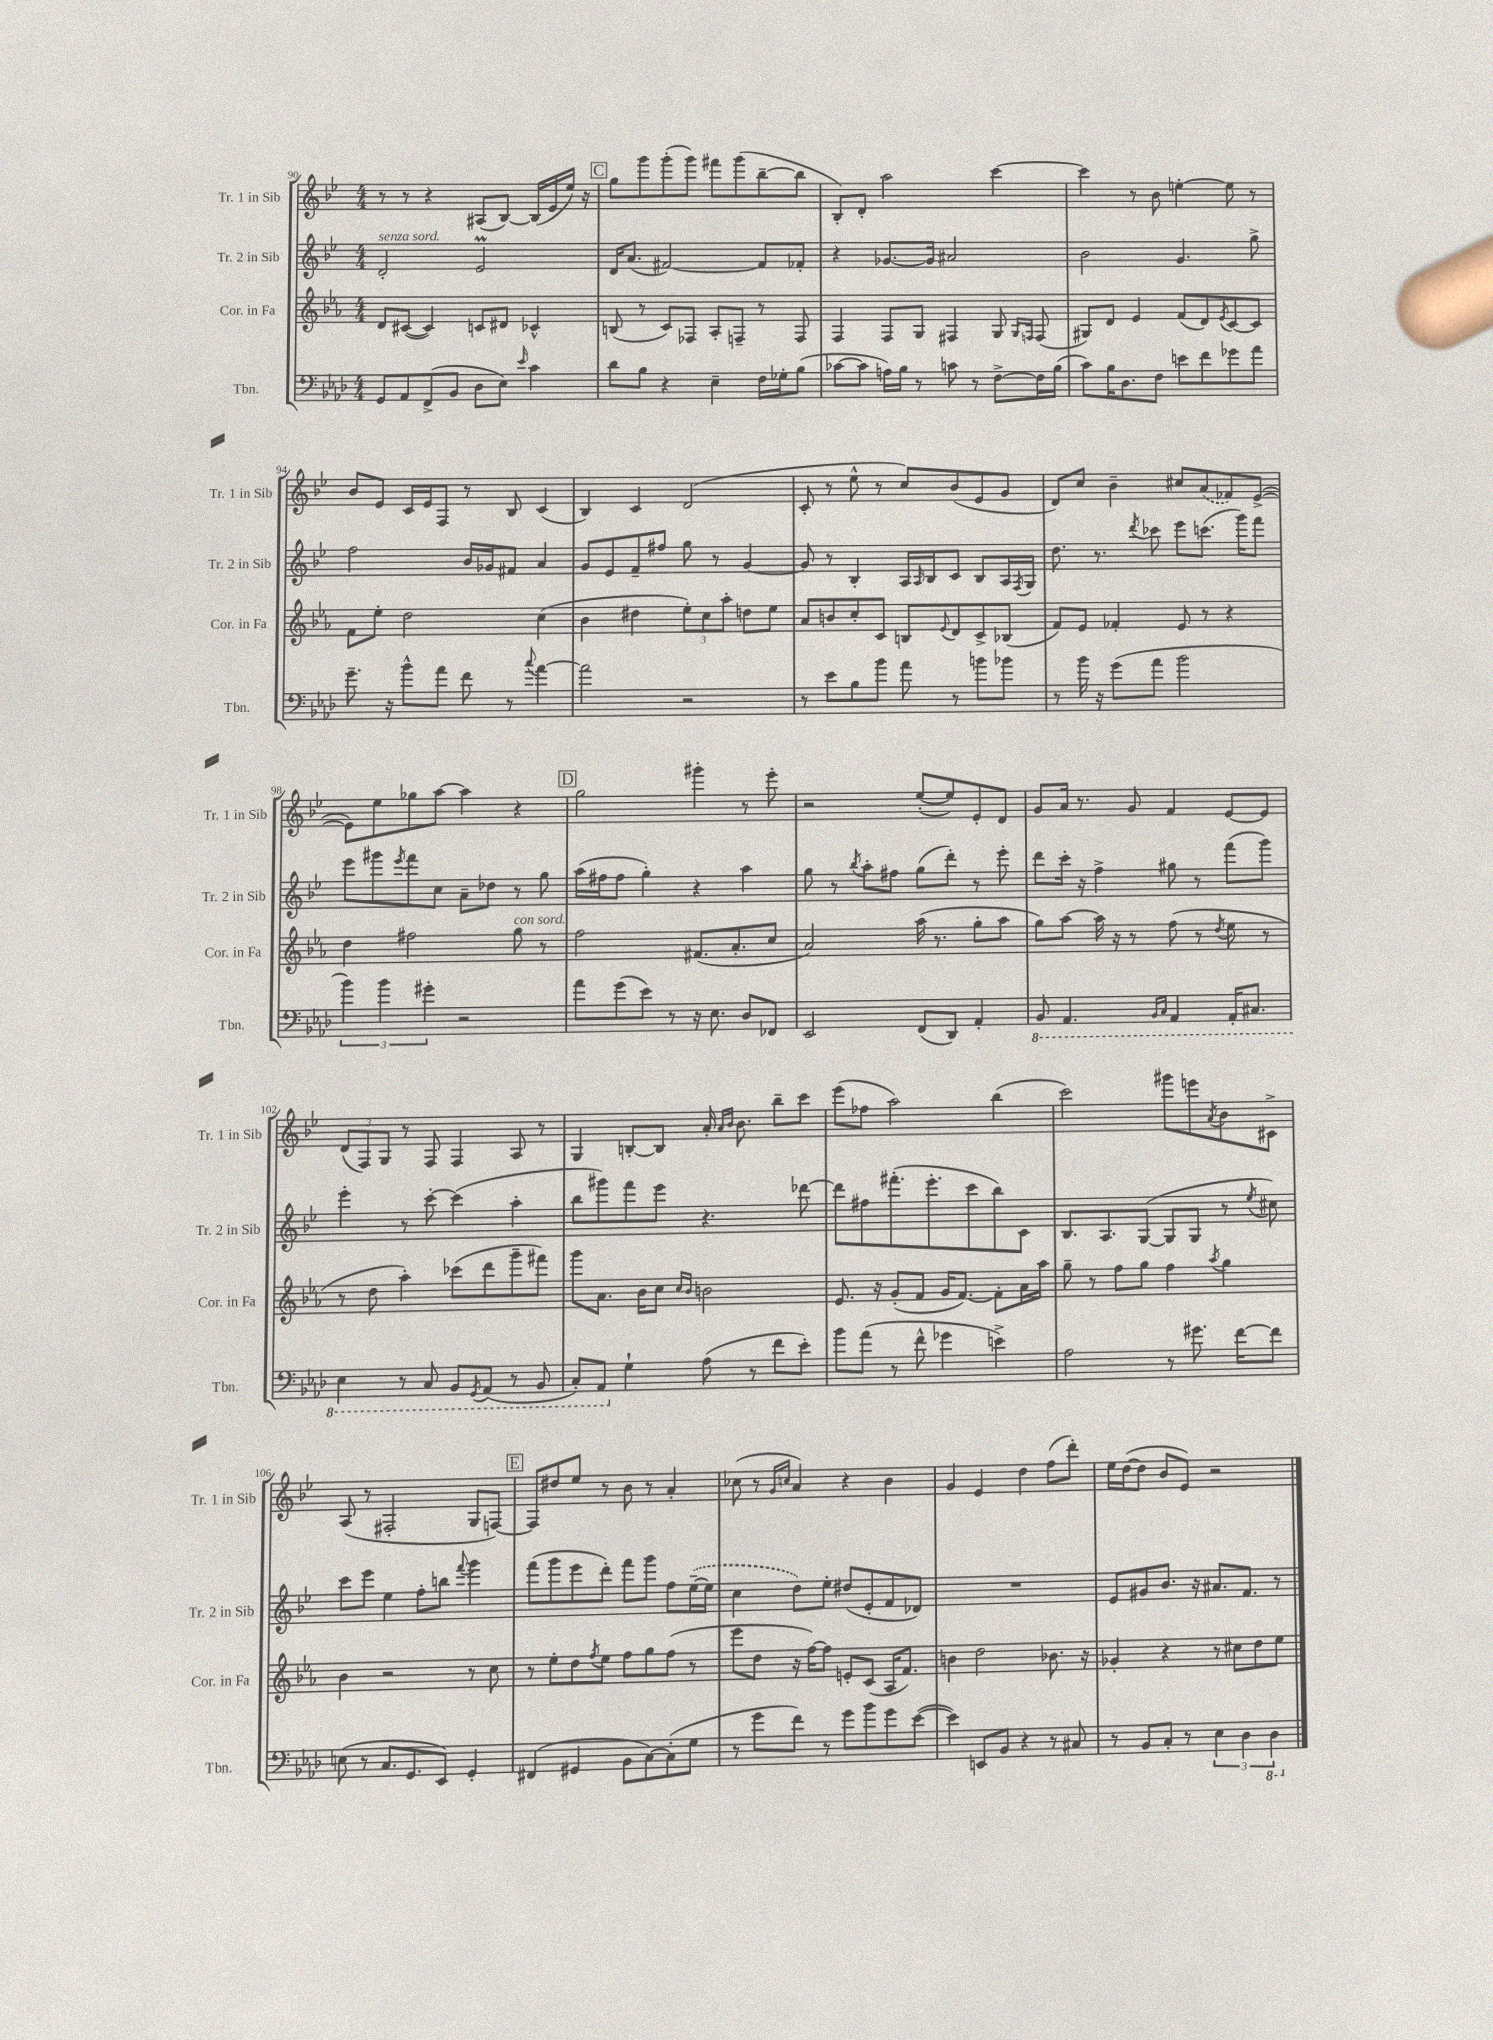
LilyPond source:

<<
\new StaffGroup <<
\new Staff = "s0" \with { instrumentName = "Tr. 1 in Sib" shortInstrumentName = "Tr. 1 in Sib" } {
    \clef treble \key bes \major \numericTimeSignature \time 4/4
    r8 r8 r4 ais8( bes8~) bes16( ees'16 ees''16) r16 |
    \mark \markup { \box "C" } g''8 g'''8 g'''8-.( g'''8) fis'''8 g'''8( bes''8~-- bes''8 |
    bes8-.) d'8-. a''2 c'''4~ |
    c'''4 r8 bes'8 e''4~-. e''8 r8 |
    bes'8 ees'8 c'16 ees'16 f8 r8 bes8 c'4( |
    bes4) c'4 d'2( |
    c'8-. r8 ees''8-^ r8 c''8) bes'8( ees'8 g'8 |
    d'8) c''8 bes'4-- cis''8 \once \slurDashed a'8( fes'8) ees'8~->( |
    ees'8) ees''8 ges''8 a''8~ a''4 r4 |
    \mark \markup { \box "D" } g''2 gis'''4-. r8 ees'''8-. |
    r2 ees''8~-.( ees''8) ees'8-. d'8 |
    g'8 a'16 r8. g'8 f'4 ees'8~ ees'8 |
    \tuplet 3/2 { d'8( f8) g8 } r8 f8 f4 a8 r8 |
    g4 b8~-. b8 a'16-. \grace { a'16 bes'16 } bes'8. bes''8-- c'''8 |
    ees'''8( fes''8 a''2) bes''4( |
    c'''2) gis'''8 e'''8 \acciaccatura { a'8 } bes'8 cis'8-> |
    a8( r8 fis2-. g8 f8~) |
    \mark \markup { \box "E" } f8 dis''8 ees''8 r8 bes'8 r8 a'4-. |
    ces''8( r8 \grace { g'16 c''16 } a'4) r4 bes'4 |
    g'4 ees'4 d''4 f''8( d'''8-.) |
    ees''16 d''16~( d''8 bes'8 ees'8) r2 \bar "|." |
}
\new Staff = "s1" \with { instrumentName = "Tr. 2 in Sib" shortInstrumentName = "Tr. 2 in Sib" } {
    \clef treble \key bes \major \numericTimeSignature \time 4/4
    d'2-.^\markup { \italic "senza sord." } ees'2\prall |
    \mark \markup { \box "C" } d'16 a'8.( fis'2~) fis'8 fes'8-. |
    r4 ges'8.~ ges'16 ais'2 |
    bes'2 g'4. g''8-> |
    f''2 bes'16 ges'16 fis'8 a'4 |
    g'8 ees'8 f'8-- fis''8 g''8 r8 g'4~ |
    g'8 r8 bes4-. a16 \grace { a16 } bes16 c'8 bes8 a16 \acciaccatura { f8 } g16 |
    d''8. r8. \acciaccatura { d'''8 } ces'''8 ees'''8 c'''8.( g'''16) f'''8 |
    ees'''8 gis'''8 \acciaccatura { ees'''8 } f'''8 c''8 a'8-- des''8 r8 g''8 |
    \mark \markup { \box "D" } a''16( fis''16 fis''8 g''4-.) r4 a''4 |
    g''8 r8 \acciaccatura { bes''8 } a''8-. fis''8 g''8( d'''8-.) r8 ees'''8-. |
    d'''8 c'''16-. r16 f''4-> gis''8 r8 f'''8( g'''8) |
    ees'''4-. r8 c'''8~-. c'''4( a''4-. |
    bes''8 gis'''8) f'''8 ees'''8 r4. des'''8~ |
    des'''8 fis''8 fis'''8.-.( ees'''8.-. c'''8 bes''8) c'8 |
    bes8. a8. g8~( g8 g8 r8 \acciaccatura { ees''8 } cis''8) |
    c'''8 ees'''8 ees''4 f''8-. b''8 \appoggiatura { f'''8 } g'''4 |
    \mark \markup { \box "E" } f'''8( g'''8 ees'''8 d'''8-.) f'''8 g'''8 f''8 \once \slurDashed ees''16~--( ees''16 |
    c''4 d''8) ees''8-. dis''8( ees'8-. f'8 des'8) |
    R1 |
    ees'8 gis'8 bes'8. r16 ais'8. f'8. r8 \bar "|." |
}
\new Staff = "s2" \with { instrumentName = "Cor. in Fa" shortInstrumentName = "Cor. in Fa" } {
    \clef treble \key ees \major \numericTimeSignature \time 4/4
    d'8 cis'8~( cis'4) c'8 dis'8 ces'4-^ |
    \mark \markup { \box "C" } b8( r8 c'8) fes8 aes8-. f8-- r8 f8 |
    f4 f8 g8 fis4 g8 \grace { g16 f16 } f8( |
    gis8) d'8 ees'4 f'8( d'8) \acciaccatura { ees'8 } c'8~ c'8 |
    f'8 ees''8-. d''2 c''4( |
    bes'4 dis''4 \tuplet 3/2 { ees''8-.) c''8 aes''8-. } d''8 ees''8 |
    aes'8 b'8 c''8-. c'8 b8 \appoggiatura { ees'8 } d'8 c'8-> bes8( |
    f'8) ees'8 fes'4-. ees'8 r8 r4 |
    d''4 fis''2 g''8^\markup { \italic "con sord." } r8 |
    \mark \markup { \box "D" } f''2 fis'8.( aes'8.-. c''8 |
    aes'2) aes''16( r8. g''8-. aes''8 |
    g''8) aes''8~ aes''16 r16 r8 f''8( r8 \acciaccatura { d''8 } ees''8 r8 |
    r8 d''8 aes''4-.) ces'''8( d'''8 g'''8-- fis'''8) |
    g'''8 aes'8. bes'16 c''8 \grace { c''16 bes'16 } b'2 |
    ees'8. r16 g'8-.( f'8 g'16 f'8.~) f'8-. aes'16 aes''16 |
    g''8-- r8 f''8 g''8 f''4 \acciaccatura { aes''8 } g''4 |
    bes'4 r2 r8 c''8 |
    \mark \markup { \box "E" } r8 ees''8-. d''8 \acciaccatura { f''8 } ees''8 f''8 g''8 f''8( r8 |
    ees'''8 d''8 r16 f''16~) f''8 e'8-. c'8( aes16 f'8.) |
    b'4 d''2 bes'8. r16 |
    ges'4-. r4 r8 cis''8 d''8 ees''8 \bar "|." |
}
\new Staff = "s3" \with { instrumentName = "Tbn." shortInstrumentName = "Tbn." } {
    \clef bass \key aes \major \numericTimeSignature \time 4/4
    g,8 aes,8 f,8->( bes,8 des8 ees8) \grace { ees'16 } c'4 |
    \mark \markup { \box "C" } des'8 bes8 r4 ees4-- f16 ges16-. bes8( |
    ces'8~ ces'8 a16) bes16 r8 c'8 r8 f8~-> f16 bes16( |
    c'8) bes16 des8. f8 e'8 f'8 ges'8 aes'8 |
    g'8.-- r16 bes'8-^ aes'8 f'8 r8 \appoggiatura { c''8 } aes'4~ |
    aes'2 r2 |
    r8 ees'8 bes8 bes'8 aes'8 r8 b'8 bes'8 |
    r8 bes'16 r16 g'8( aes'8 bes'2 |
    \tuplet 3/2 { bes'4) bes'4 gis'4-. } r2 |
    \mark \markup { \box "D" } aes'8 g'8( ees'8) r8 r16 ees8. des8 fes,8 |
    ees,2 f,8( des,8) aes,4-. |
    \ottava #-1 bes,,8 aes,,4. \grace { bes,,16 c,16 } aes,,4 aes,,16-. cis,8. |
    ees,4 r8 c,8 bes,,8 \acciaccatura { g,,8 } aes,,8( r8 bes,,8 |
    c,8-.) aes,,8 \ottava #0 g4-! aes8( r8 f'8 ees'8-.) |
    bes'8 aes'8( r8 f'8-^ ges'4 e'4->) |
    aes2 r8 gis'8. f'16~ f'8 |
    e8( r8 c8. g,8. ees,8) g,4-. |
    \mark \markup { \box "E" } fis,4( gis,4 bes,8 c8~) c8-.( g8 |
    r8 g'8 f'8) r8 g'8 bes'8 g'8 ees'8~( |
    ees'4) e,8 bes,8 r4 r8 cis8 |
    r8 bes,8 c8-. r8 \tuplet 3/2 { ees4 des4 \ottava #-1 des,4 \ottava #0 } \bar "|." |
}
>>
>>
\layout { \context { \Score currentBarNumber = #90 } }
